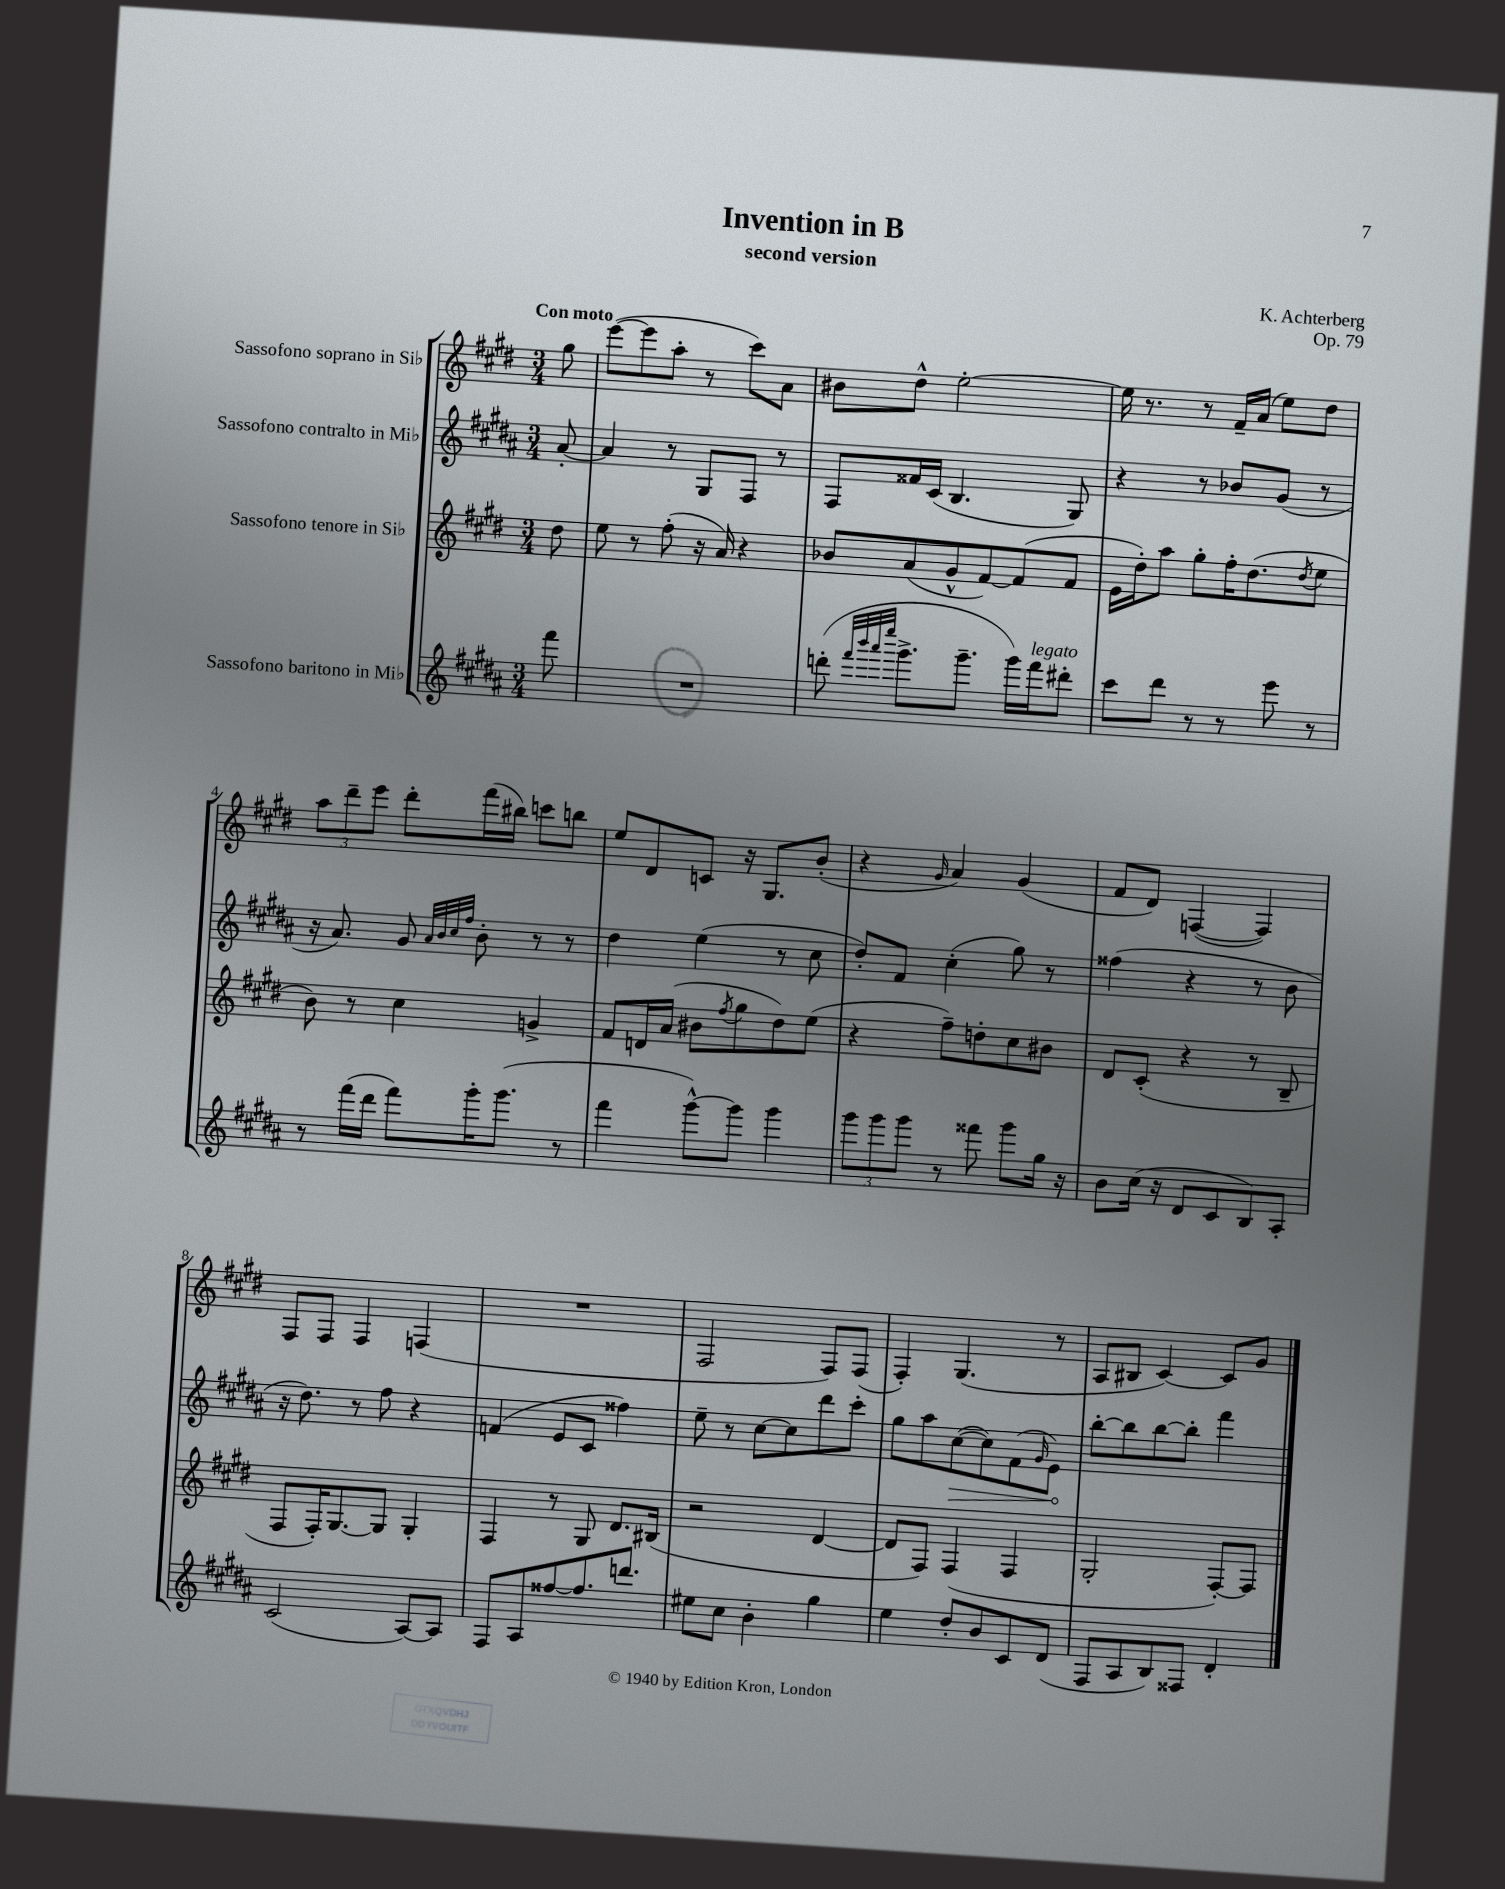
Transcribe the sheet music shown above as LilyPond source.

\header { title = "Invention in B" composer = "K. Achterberg" subtitle = "second version" opus = "Op. 79" }
<<
\new StaffGroup <<
\new Staff = "s0" \with { instrumentName = "Sassofono soprano in Sib" } {
    \clef treble \key e \major \numericTimeSignature \time 3/4 \partial 8 \tempo "Con moto"
    gis''8 |
    e'''8~( e'''8 a''8-. r8 cis'''8) a'8 |
    bis'8 dis''8-^ e''2~-. |
    e''16 r8. r8 fis'16-- a'16( e''8) dis''8 |
    \tuplet 3/2 { a''8 dis'''8-- e'''8 } dis'''8-. fis'''16( bis''16) c'''8 b''8 |
    e''8 dis'8 c'8 r16 gis8. b'8-.( |
    r4 \grace { gis'16 } a'4) gis'4( |
    fis'8 dis'8) f4~( f4) |
    fis8 fis8 fis4 f4( |
    R2. |
    fis2 fis8) fis8( |
    fis4-.) gis4.( r8 |
    a8 bis8 cis'4~) cis'8 gis'8 \bar "|." |
}
\new Staff = "s1" \with { instrumentName = "Sassofono contralto in Mib" } {
    \clef treble \key b \major \numericTimeSignature \time 3/4 \partial 8
    ais'8~-. |
    ais'4 r8 gis8 fis8 r8 |
    fis8 fisis'16 cis'16( b4. gis8) |
    r4 r8 bes'8 gis'8( r8 |
    r16 ais'8.) gis'8 \grace { ais'32 b'32 cis''32 fis''32 } b'8-. r8 r8 |
    dis''4 e''4( r8 cis''8 |
    dis''8-.) fis'8 cis''4-.( gis''8) r8 |
    fisis''4( r4 r8 b'8 |
    r16 dis''8.) r8 fis''8 r4 |
    f'4( e'8 cis'8 fisis''4) |
    e''8-- r8 cis''8~ cis''8 dis'''8 cis'''8-. |
    gis''8 ais''8 \once \override Hairpin.circled-tip = ##t cis''8~\>( cis''8) fis'8( \grace { gis'16 } e'8\!) |
    b''8~-. b''8 b''8~ b''8-. fis'''4 \bar "|." |
}
\new Staff = "s2" \with { instrumentName = "Sassofono tenore in Sib" } {
    \clef treble \key e \major \numericTimeSignature \time 3/4 \partial 8
    dis''8 |
    e''8 r8 fis''8-.( r16 a'16) r4 |
    bes'8 a'8( gis'8-^ fis'8~) fis'8( fis'8 |
    e'16 dis''16-.) a''8 gis''8-. fis''16-. dis''8.( \acciaccatura { dis''8 } e''8 |
    b'8) r8 cis''4 g'4-> |
    fis'8 d'16 a'16( bis'8 \acciaccatura { fis''8 } gis''8 dis''8) e''8( |
    r4 fis''8--) d''8-. cis''8 bis'8 |
    dis'8 cis'8-.( r4 r8 b8-- |
    fis8 fis16-.) gis8.~ gis8 gis4-. |
    fis4 r8 gis8 dis'8. bis16( |
    r2 dis'4~ |
    dis'8 fis8) fis4( fis4 |
    gis2-. fis8~-.) fis8 \bar "|." |
}
\new Staff = "s3" \with { instrumentName = "Sassofono baritono in Mib" } {
    \clef treble \key b \major \numericTimeSignature \time 3/4 \partial 8
    fis'''8 |
    R2. |
    d'''8-.( \grace { fis'''32 b'''32 ais'''32 e''''32 } gis'''8.-> gis'''8.-- gis'''16) fis'''16^\markup { \italic "legato" } dis'''8-. |
    cis'''8 dis'''8 r8 r8 e'''8 r8 |
    r8 fis'''16( dis'''16 fis'''8) gis'''16-. gis'''8.( r8 |
    fis'''4 gis'''8~-^) gis'''8 gis'''4 |
    \tuplet 3/2 { gis'''8 gis'''8 gis'''8 } r8 fisis'''8 gis'''8 gis''16 r16 |
    b'8 cis''16( r16 dis'8 cis'8 b8) ais8-. |
    cis'2( ais8~) ais8 |
    fis8 ais8 fisis''8~ fisis''8. d'''8. |
    eis''8 cis''8 b'4-. gis''4 |
    e''4 dis''8-. b'8 cis'8 dis'8( |
    fis8 ais8 b8) fisis8 dis'4-. \bar "|." |
}
>>
>>
